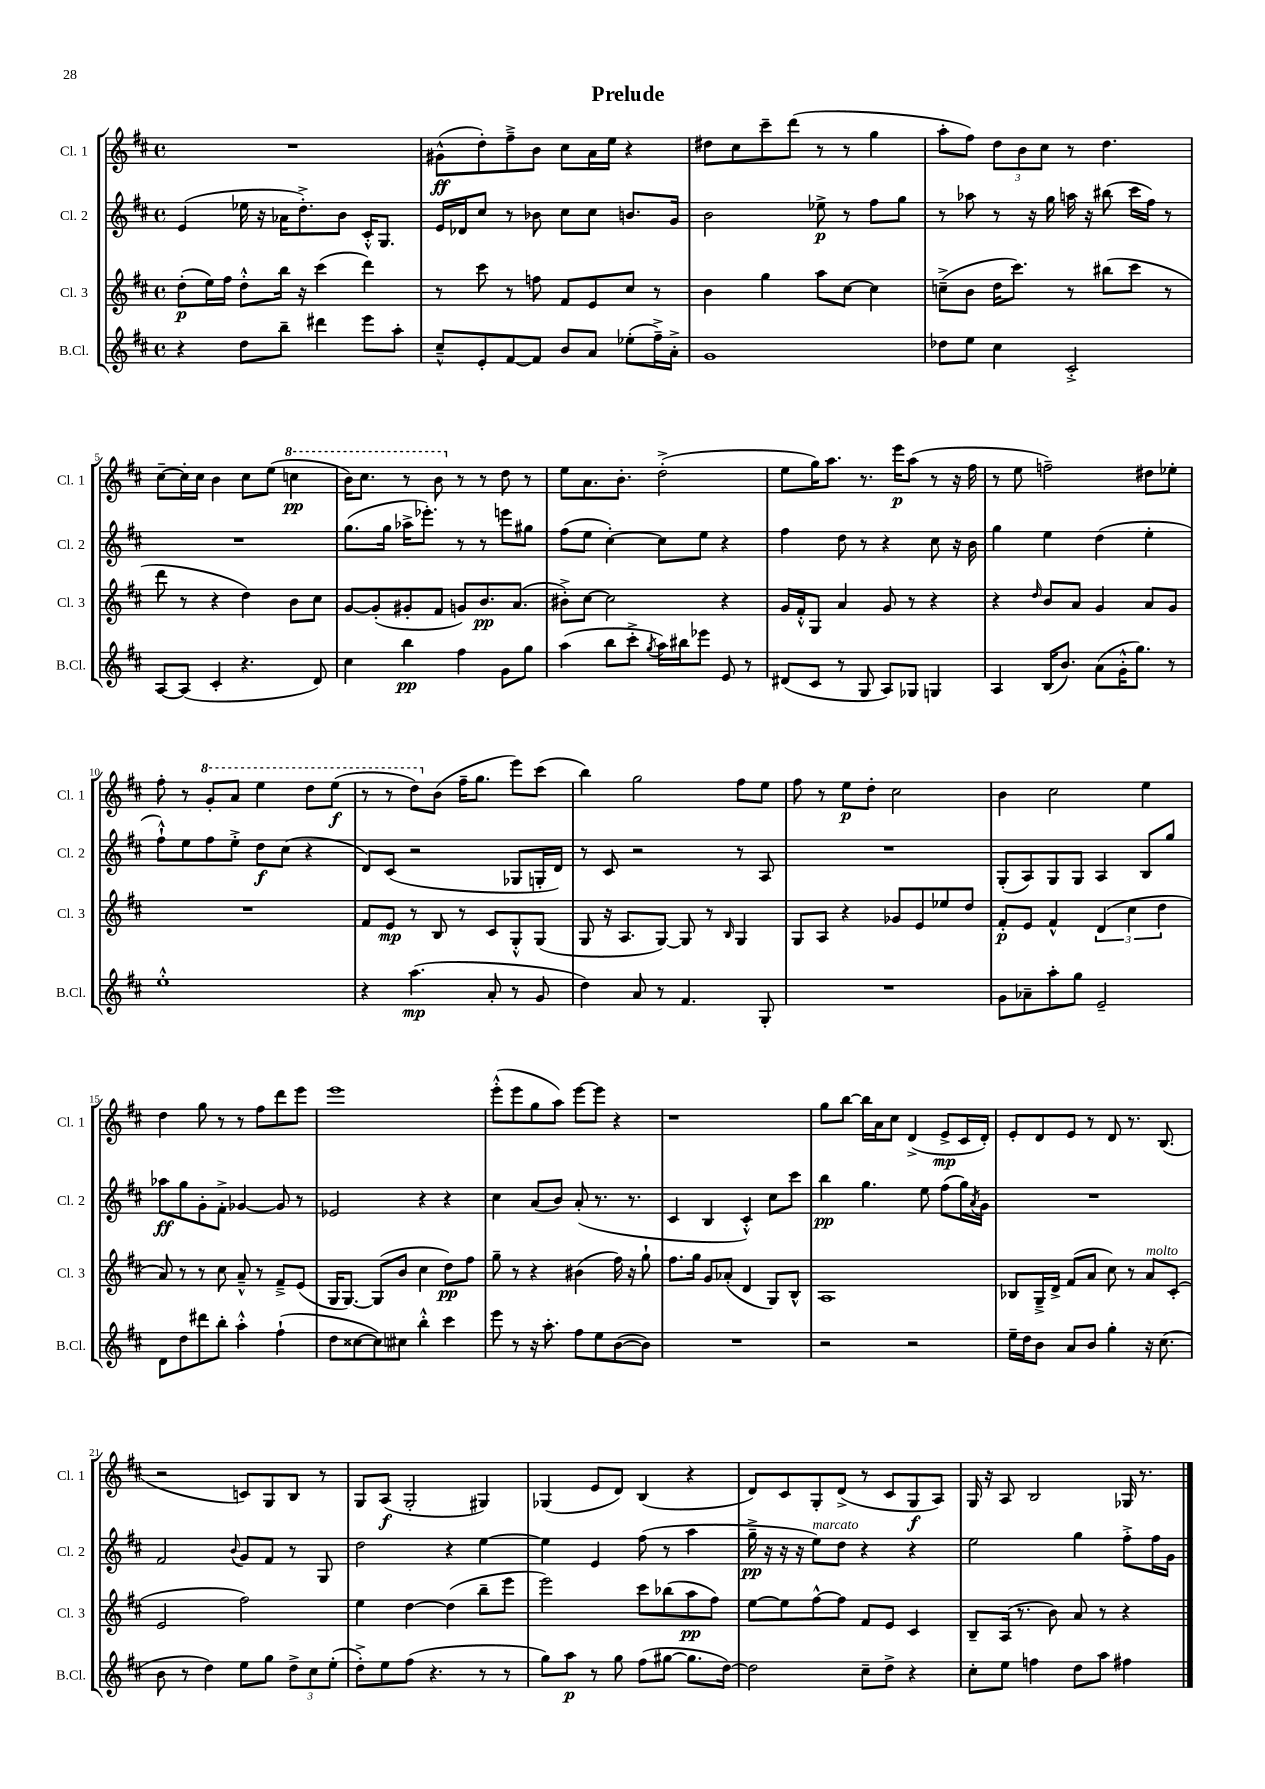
\header { title = "Prelude" }
<<
\new StaffGroup <<
\new Staff = "s0" \with { instrumentName = "Cl. 1" shortInstrumentName = "Cl. 1" } {
    \clef treble \key d \major \defaultTimeSignature \time 4/4
    R1 |
    gis'8-^\ff( d''8-.) fis''8---> b'8 cis''8 a'16 e''16 r4 |
    dis''8 cis''8 cis'''8-- d'''8( r8 r8 g''4 |
    a''8-. fis''8) \tuplet 3/2 { d''8 b'8 cis''8 } r8 d''4. |
    cis''8~-- cis''16-. cis''16 b'4 cis''8 e''8( \ottava #1 c'''4\pp |
    b''16) cis'''8. r8 b''8 \ottava #0 r8 r8 d''8 r8 |
    e''8 a'8. b'8.-. d''2-.->( |
    e''8 g''16) a''8. r8. e'''16\p a''8( r8 r16 fis''16 |
    r8 e''8 f''2--) dis''8 ees''8-. |
    fis''8-. r8 \ottava #1 g''8-. a''8 e'''4 d'''8 e'''8\f( |
    r8 r8 d'''8) \ottava #0 b'8( fis''16-- g''8. e'''8) cis'''8( |
    b''4) g''2 fis''8 e''8 |
    fis''8 r8 e''8\p d''8-. cis''2 |
    b'4 cis''2 e''4 |
    d''4 g''8 r8 r8 fis''8 d'''8 e'''8 |
    e'''1 |
    e'''8-.-^( e'''8 g''8 a''8) e'''8~ e'''8 r4 |
    r1 |
    g''8 b''8~ b''16 a'16 cis''8 d'4->( e'8->\mp cis'16 d'16-.) |
    e'8-. d'8 e'8 r8 d'8 r8. b8.( |
    r2 c'8) g8 b8 r8 |
    g8 a8\f( g2-. gis4) |
    ges4( e'8 d'8) b4( r4 |
    d'8) cis'8 g8-. d'8->( r8 cis'8 g8\f a8) |
    g16 r16 a8 b2 ges16 r8. \bar "|." |
}
\new Staff = "s1" \with { instrumentName = "Cl. 2" shortInstrumentName = "Cl. 2" } {
    \clef treble \key d \major \defaultTimeSignature \time 4/4
    e'4( ees''16 r16 aes'16 d''8.-.->) b'8 cis'16-.-^ g8. |
    e'16 des'16 cis''8 r8 bes'8 cis''8 cis''8 b'8. g'16 |
    b'2 ees''8->\p r8 fis''8 g''8 |
    r8 aes''8 r8 r16 g''16 a''16 r16 bis''8( cis'''16 fis''16) r8 |
    R1 |
    g''8.( g''16 aes''16-> ees'''8.-.) r8 r8 e'''8 gis''8 |
    fis''8( e''8 cis''4~-.) cis''8 e''8 r4 |
    fis''4 d''8 r8 r4 cis''8 r16 b'16 |
    g''4 e''4 d''4( e''4-. |
    fis''8-!-^) e''8 fis''8 e''8-.-> d''8\f cis''8( r4 |
    d'8) cis'8( r2 ges8 g16-. d'16) |
    r8 cis'8 r2 r8 a8 |
    R1 |
    g8-.( a8) g8 g8 a4 b8 g''8 |
    aes''8\ff g''8 g'8-. fis'8-.-> ges'4~ ges'8 r8 |
    ees'2 r4 r4 |
    cis''4 a'8( b'8) a'8-.( r8. r8. |
    cis'4 b4 cis'4-.-^) cis''8 cis'''8 |
    b''4\pp g''4. e''8 fis''8( g''16) \acciaccatura { a'8 } g'16 |
    R1 |
    fis'2 \appoggiatura { b'8 } g'8 fis'8 r8 g8 |
    d''2 r4 e''4~ |
    e''4 e'4 fis''8( r8 a''4 |
    g''16--->\pp r16 r16 r16 e''8^\markup { \italic "marcato" }) d''8 r4 r4 |
    e''2 g''4 fis''8-.-> fis''16 g'16 \bar "|." |
}
\new Staff = "s2" \with { instrumentName = "Cl. 3" shortInstrumentName = "Cl. 3" } {
    \clef treble \key d \major \defaultTimeSignature \time 4/4
    d''8-.\p( e''16) fis''16 d''8-.-^ b''16 r16 cis'''4( d'''4) |
    r8 cis'''8 r8 f''8 fis'8 e'8 cis''8 r8 |
    b'4 g''4 a''8 cis''8~ cis''4 |
    c''8--->( b'8 d''16 cis'''8.) r8 bis''8( cis'''8 r8 |
    d'''8 r8 r4 d''4) b'8 cis''8 |
    g'8~ g'8-.( gis'8-. fis'8 g'8) b'8.\pp a'8.( |
    bis'8-.->) cis''8~ cis''2 r4 |
    g'16 fis'16-.-^ g8 a'4 g'8 r8 r4 |
    r4 \grace { d''16 } b'8 a'8 g'4 a'8 g'8 |
    R1 |
    fis'8 e'8\mp r8 b8 r8 cis'8 g8-.-^ g8( |
    g8 r16 a8. g8~) g8 r8 \grace { b16 } g4 |
    g8 a8 r4 ges'8 e'8 ees''8 d''8 |
    fis'8-.\p e'8 fis'4-^ \tuplet 3/2 { d'4( cis''4 d''4 } |
    a'8) r8 r8 cis''8 a'8---^ r8 fis'8---> e'8( |
    g16 g8.~) g8( b'8 cis''4 d''8\pp) fis''8 |
    g''8-- r8 r4 bis'4( fis''16) r16 g''8-! |
    fis''8. g''16 g'8 aes'8-.( d'4 g8) b8-^ |
    a1 |
    bes8 g16---> d'16-> fis'8( a'8 cis''8) r8 a'8^\markup { \italic "molto" } cis'8-.( |
    e'2 fis''2) |
    e''4 d''4~ d''4( b''8-- e'''8 |
    e'''2) cis'''8 bes''8( a''8\pp fis''8) |
    e''8~ e''8 fis''8~-^ fis''8 fis'8 e'8 cis'4 |
    b8-- a16( r8. b'8) a'8 r8 r4 \bar "|." |
}
\new Staff = "s3" \with { instrumentName = "B.Cl." shortInstrumentName = "B.Cl." } {
    \clef treble \key d \major \defaultTimeSignature \time 4/4
    r4 d''8 b''8-- dis'''4 e'''8 a''8-. |
    cis''8---^ e'8-. fis'8~ fis'8 b'8 a'8 ees''8-.( fis''16--->) a'16-.-> |
    g'1 |
    des''8 e''8 cis''4 cis'2-.-> |
    a8~ a8( cis'4-. r4. d'8) |
    cis''4 b''4\pp fis''4 g'8 g''8 |
    a''4( b''8 cis'''8-.-> \acciaccatura { g''8 } a''16) bis''16 ees'''8 e'8 r8 |
    dis'8( cis'8 r8 g8 a8) ges8 g4 |
    a4 b16( b'8.) a'8( g'16-.-^ g''8.) r8 |
    e''1-.-^ |
    r4 a''4.\mp( a'8-. r8 g'8 |
    d''4) a'8 r8 fis'4. g8-. |
    R1 |
    g'8 aes'8-- a''8-. g''8 e'2-- |
    d'8 d''8 dis'''8 b''8-. a''4-.-^ fis''4-!( |
    d''8 cisis''8~ cisis''8) cis''8 b''4-.-^ cis'''4 |
    e'''8 r8 r16 a''8.-. fis''8 e''8 b'8~( b'8) |
    R1 |
    r2 r2 |
    e''16-- d''16 b'8 a'8 b'8 g''4-. r16 cis''8.( |
    b'8 r8 d''4) e''8 g''8 \tuplet 3/2 { d''8-> cis''8 e''8-.( } |
    d''8-.->) e''8 fis''8( r4. r8 r8 |
    g''8) a''8\p r8 g''8 fis''8( gis''8~ gis''8. d''16~) |
    d''2 cis''8-- d''8-> r4 |
    cis''8-. e''8 f''4 d''8 a''8 fis''4 \bar "|." |
}
>>
>>
